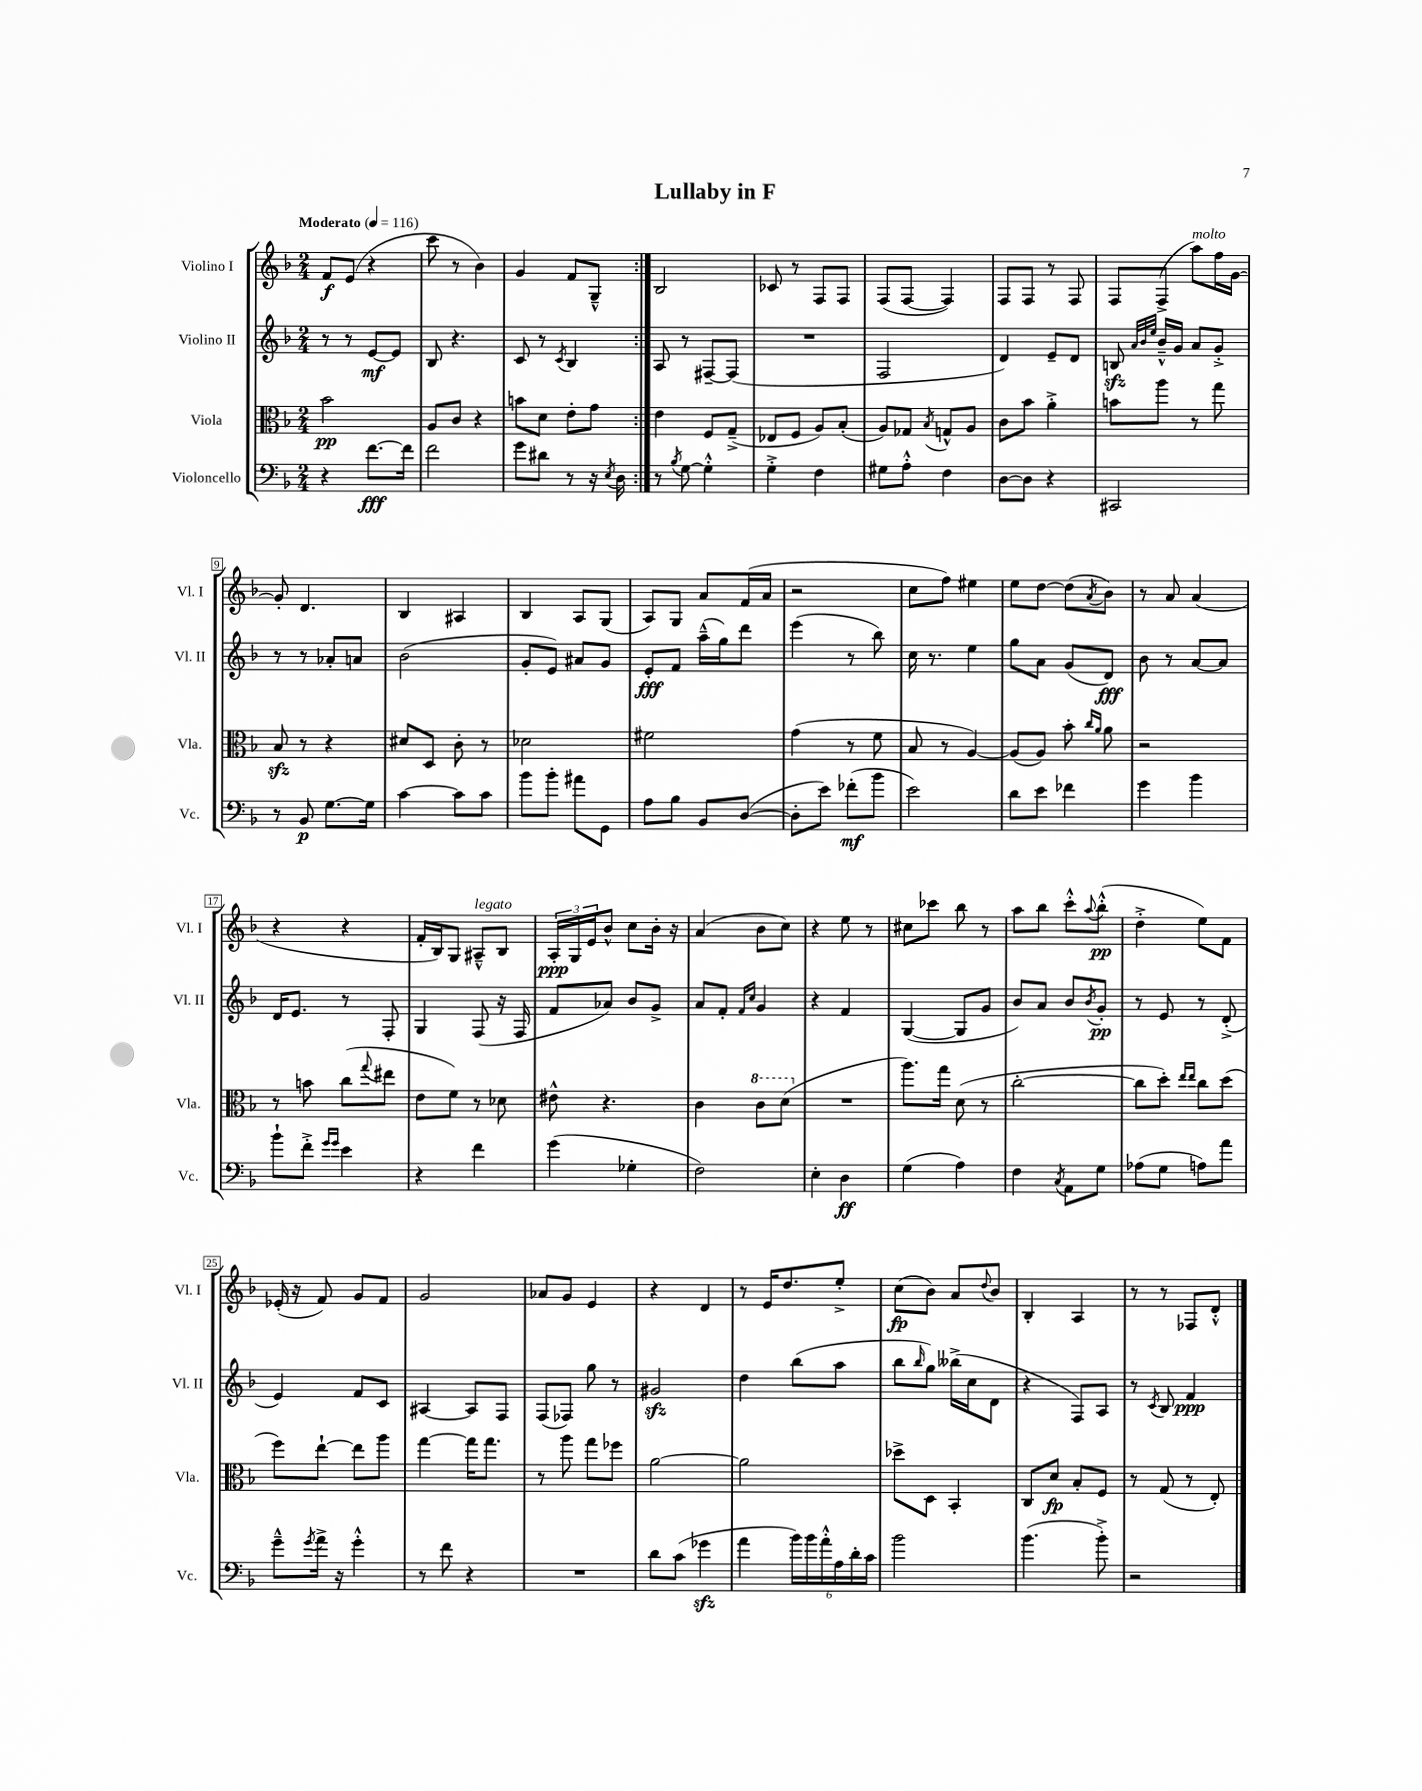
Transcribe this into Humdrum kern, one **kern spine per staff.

**kern	**kern	**kern	**kern
*staff4	*staff3	*staff2	*staff1
*clefF4	*clefC3	*clefG2	*clefG2
*k[b-]	*k[b-]	*k[b-]	*k[b-]
*M2/4	*M2/4	*M2/4	*M2/4
*MM116	*MM116	*MM116	*MM116
4r	2b-	8r	8f
.	.	8r	(8e
[8.f	.	[8e	4r
.	.	8e]	.
16f]	.	.	.
=	=	=	=
2f	8A	8B-	8ccc
.	8c	4.r	8r
.	4r	.	4b-)
=	=	=	=
8g	8b	8c	4g
8d#	8d	8r	.
.	.	8qc	.
8r	8e'	4B-	8f
16r	8g	.	8G~^^
8qE	.	.	.
16D	.	.	.
=:|!	=:|!	=:|!	=:|!
8r	4e	8A	2B-
8qB-	.	.	.
[8G	.	8r	.
4G'^^]	8F	[8F#~	.
.	(8G~^	(8F#]	.
=	=	=	=
4G'^	8E-	2r	8c-
.	8F	.	8r
4F	8A)	.	8F
.	(8B-'	.	8F
=	=	=	=
8G#	8A)	2F	(8F
8A'^^	8G-	.	[8F
.	8qB-	.	.
4F	8G^^	.	4F])
.	8A	.	.
=	=	=	=
[8D	8c	4d)	8F
8D]	8b-	.	8F
4r	4a'^	8e~	8r
.	.	8d	8F
=	=	=	=
2CC#	8b	8B	8F
.	.	32qqa	.
.	.	32qqb-	.
.	.	32qqee	.
.	8aa	16b-~^^	(8F^
.	.	16g	.
.	8r	8a	8aa)
.	8gg	8g'^	16ff
.	.	.	[16g
=	=	=	=
8r	8B-	8r	8g']
8BB-	8r	8r	4.d
[8.G	4r	8a-'	.
.	.	8a	.
16G]	.	.	.
=	=	=	=
[4c	8d#	(2b-	4B-
.	8D	.	.
8c]	8c'	.	4A#
8c	8r	.	.
=	=	=	=
8b-	2d-	8g'	4B-
8b-'	.	8e)	.
8a#	.	8a#	8A
8GG	.	8g	(8G
=	=	=	=
8A	2f#	8e'	8A)
8B-	.	8f	8G
8BB-	.	(16aa~^^	8a
.	.	16gg)	.
([8D	.	8ddd	(16f
.	.	.	16a
=	=	=	=
8D']	(4g	(4eee	2r
8e)	.	.	.
(8f-'	8r	8r	.
8b-	8f	8bb-)	.
=	=	=	=
2e)	8B-	16cc	8cc
.	.	8.r	.
.	8r	.	8ff)
.	[4A)	4ee	4ee#
=	=	=	=
8d	(8A]	8gg	8ee
8e	8A)	8a	[8dd
4f-	8b-'	(8g	(8dd]
.	16qqcc	.	.
.	16qqa	.	8qa
.	8a	8d)	8b-)
=	=	=	=
4g	2r	8b-	8r
.	.	8r	8a
4b-	.	[8a	(4a
.	.	8a]	.
=	=	=	=
8b-`	8r	16d	4r
.	.	8.e	.
8f'^	8b	.	.
16qqg	.	.	.
16qqg	.	.	.
4e	(8cc	8r	4r
.	8qqgg	.	.
.	8ee#	8F'	.
=	=	=	=
4r	8e	4G	16f'
.	.	.	16B-)
.	8f)	.	8G
4f	8r	(8F	8A#~^^
.	8d-	16r	8B-
.	.	16F	.
=	=	=	=
(4g	8e#^^	8f	24A'
.	.	.	24G
.	.	.	24e
.	4.r	8a-)	8b-^^
4G-'	.	8b-	8cc
.	.	8g^	16b-'
.	.	.	16r
=	=	=	=
2F)	4c	8a	(4a
.	.	8f'	.
.	.	16qqf	.
.	.	16qqcc	.
.	8cc	4g	8b-
.	(8dd	.	8cc)
=	=	=	=
4E'	2r	4r	4r
4D	.	4f	8ee
.	.	.	8r
=	=	=	=
(4G	8.aa)	([4G	8cc#
.	.	.	8ccc-
.	16gg	.	.
4A)	(8d	8G]	8bb-
.	8r	8g	8r
=	=	=	=
4F	[2cc'	8b-)	8aa
.	.	8a	8bb-
8qC	.	.	.
8AA	.	8b-	8ccc'^^
.	.	8qb-	8qqaa
8G	.	8g'	(8bb-'^^
=	=	=	=
(8A-	8cc]	8r	4dd'^
8G	8dd')	8e	.
.	16qqee	.	.
.	16qqee	.	.
8A)	8cc	8r	8ee)
8a	(8dd	(8d'^	8f
=	=	=	=
8g~^^	8ff)	4e)	(16e-'
.	.	.	16r
8qg	.	.	.
16a^	[8ee`	.	8f)
16r	.	.	.
4g'^^	8ee]	8f	8g
.	8aa	8c	8f
=	=	=	=
8r	[4gg	[4A#	2g
8f	.	.	.
4r	16gg]	8A#]	.
.	8.gg	.	.
.	.	8F	.
=	=	=	=
2r	8r	(8F	8a-
.	8aa	8F-)	8g
.	8gg	8gg	4e
.	8ff-	8r	.
=	=	=	=
8d	[2a	2g#	4r
(8c	.	.	.
4g-	.	.	4d
=	=	=	=
4a	2a]	4dd	8r
.	.	.	16e
.	.	.	8.dd
24b-)	.	(8bb-	.
24b-	.	.	.
24a'^^	.	.	.
24A	.	8aa	8ee'^
24d'	.	.	.
24c	.	.	.
=	=	=	=
2b-	8dd-^	8bb-	(8cc
.	.	16qqbb-	.
.	8D	8gg)	8b-)
.	4BB-'	(16bb--^	8a
.	.	16cc	.
.	.	.	8qqdd
.	.	8d	8b-
=	=	=	=
(4.b-	8C	4r	4B-'
.	8d	.	.
.	8B-'	8F)	4A
8b-'^)	8F	8A	.
=	=	=	=
2r	8r	8r	8r
.	.	8qc	.
.	(8G	8B-	8r
.	8r	4f	8F-
.	8E')	.	8d'^^
==	==	==	==
*-	*-	*-	*-
